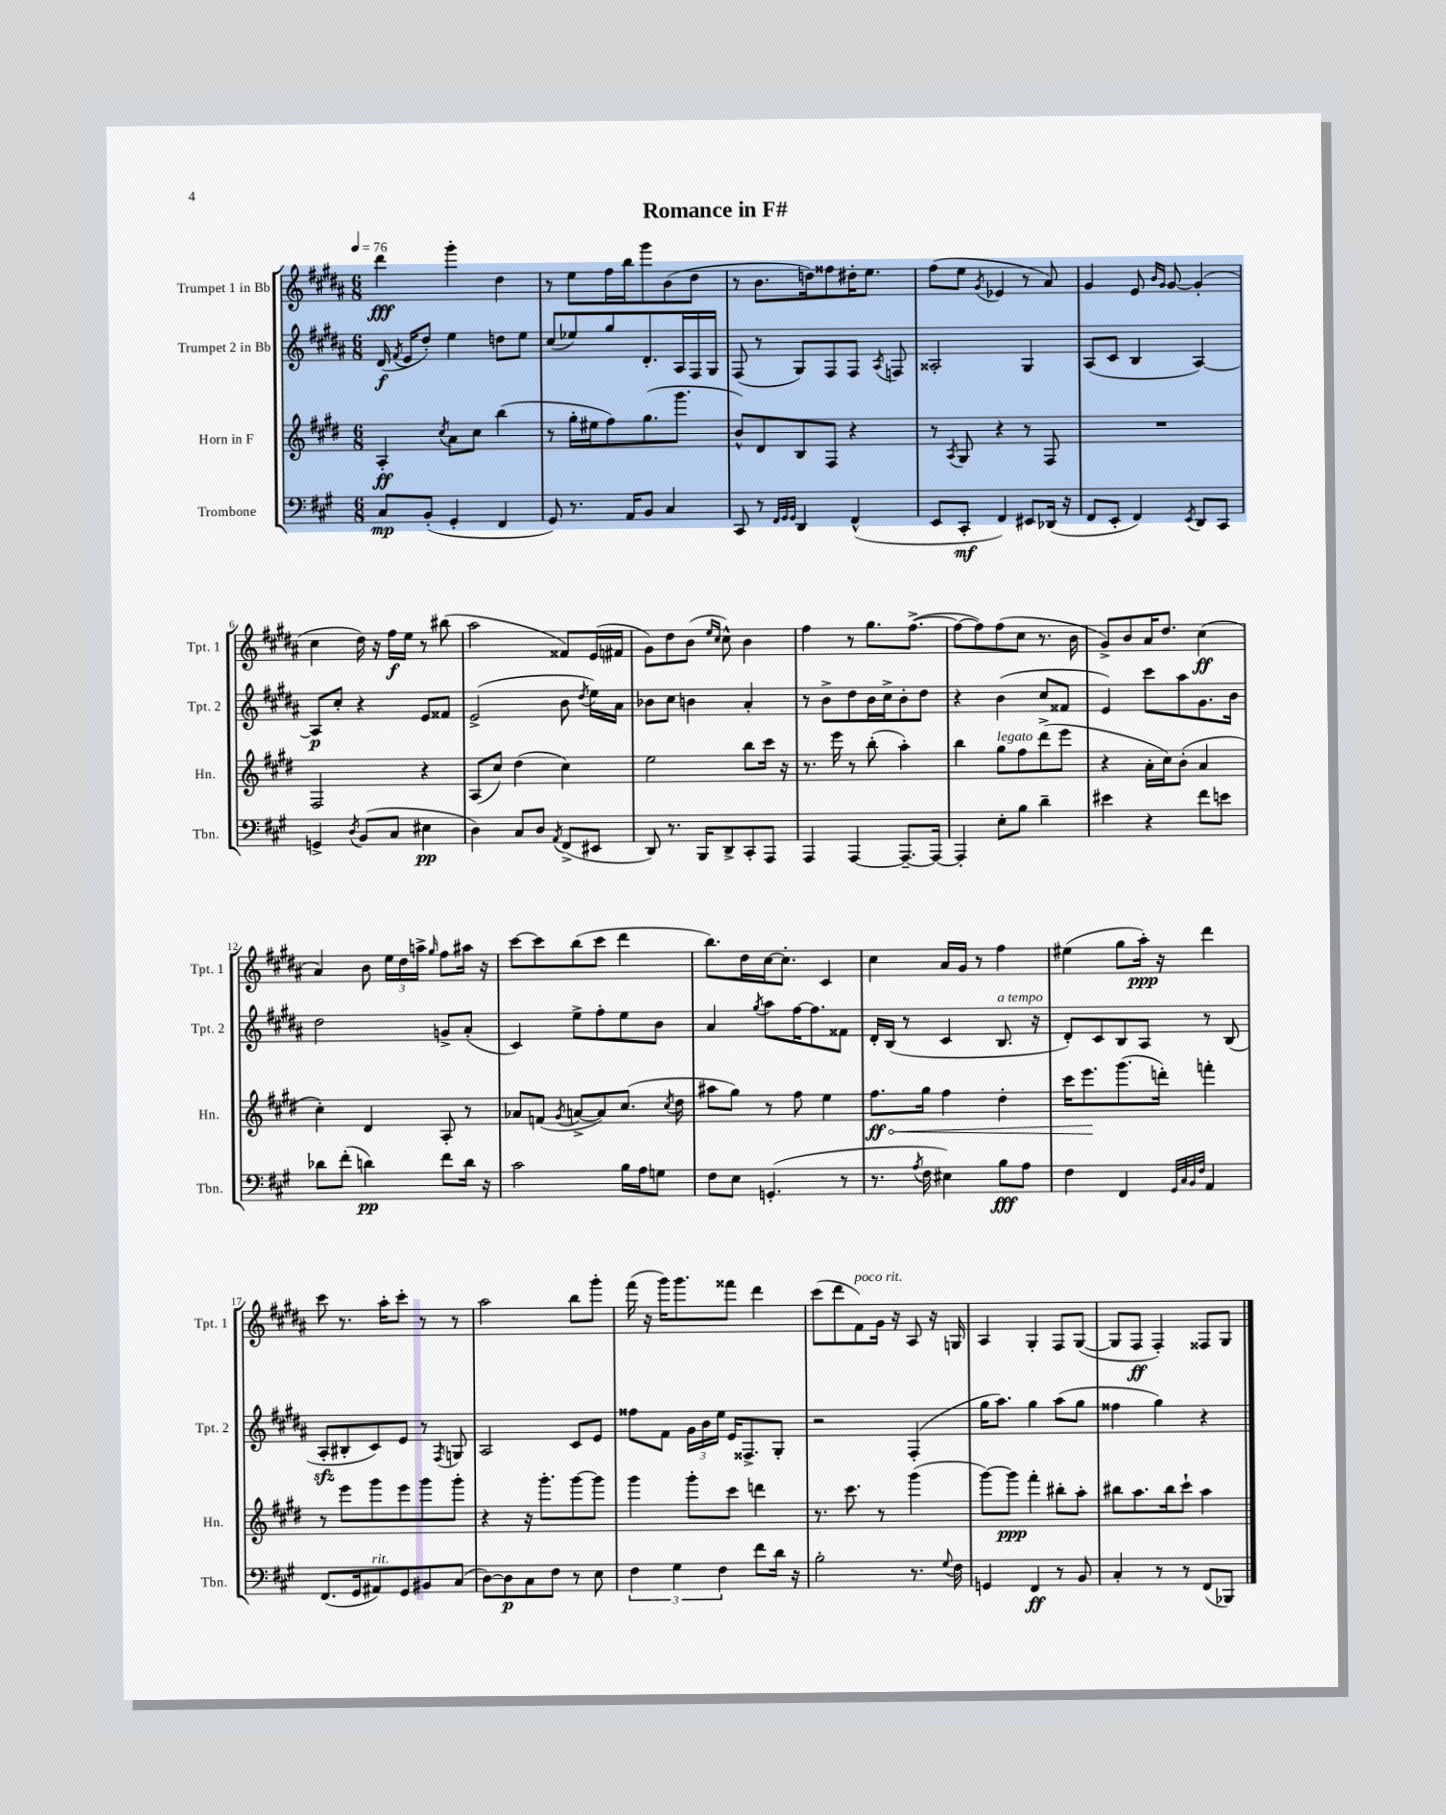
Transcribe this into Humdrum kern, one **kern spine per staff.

**kern	**dynam	**kern	**dynam	**kern	**dynam	**kern	**dynam
*part4	*part4	*part3	*part3	*part2	*part2	*part1	*part1
*staff4	*staff4	*staff3	*staff3	*staff2	*staff2	*staff1	*staff1
*I"Trombone	*	*I"Horn in F	*	*I"Trumpet 2 in Bb	*	*I"Trumpet 1 in Bb	*
*I'Tbn.	*	*I'Hn.	*	*I'Tpt. 2	*	*I'Tpt. 1	*
*clefF4	*	*clefG2	*	*clefG2	*	*clefG2	*
*k[f#c#g#]	*	*k[f#c#g#d#]	*	*k[f#c#g#d#a#]	*	*k[f#c#g#d#a#]	*
*M6/8	*	*M6/8	*	*M6/8	*	*M6/8	*
*MM76	*	*MM76	*	*MM76	*	*MM76	*
=1	=1	=1	=1	=1	=1	=1	=1
8C#/L	mp	4A'/	ff	(16d#/	f	4ddd#\	fff
.	.	.	.	8qf#/	.	.	.
.	.	.	.	16e/KL	.	.	.
(8BB'/J	.	.	.	8dd#'/J)	.	.	.
.	.	8qcc#/	.	.	.	.	.
4GG#'/	.	8a\L	.	4ee\	.	4ggg#'\	.
.	.	8cc#\J	.	.	.	.	.
4FF#/	.	(4bb\	.	8ddn\L	.	4dd#\	.
.	.	.	.	8ee\J	.	.	.
=2	=2	=2	=2	=2	=2	=2	=2
8GG#/)	.	8r	.	(8cc#/L	.	8r	.
8.r	.	16gg#'\LL	.	8ee-X/)	.	8ee\L	.
.	.	16ee#X\J	.	.	.	.	.
.	.	8ff#\)	.	8gg#/	.	16ff#\L	.
16AA/KL	.	.	.	.	.	16bb\J	.
8BB/J	.	(8.gg#\	.	8.d#'/	.	8ggg#\	.
4C#/	.	.	.	.	.	(8b\	.
.	.	8.ggg#\J	.	16A#/L	.	.	.
.	.	.	.	16F#/	.	8dd#\J	.
.	.	.	.	16G#/JJ	.	.	.
=3	=3	=3	=3	=3	=3	=3	=3
8CC#/	.	8b^^/L)	.	(8F#/	.	8r	.
8r	.	8d#/	.	8r	.	8.b\L	.
32qqFF#/LLL	.	.	.	.	.	.	.
32qqGG#/	.	.	.	.	.	.	.
32qqGG#/JJJ	.	.	.	.	.	.	.
4DD/	.	8B/	.	8G#/L)	.	.	.
.	.	.	.	.	.	16ddn\k)	.
.	.	8F#/J	.	8F#/	.	8ff##X\	.
(4FF#^^/	.	4r	.	8F#/J	.	16dd#X'\K	.
.	.	.	.	.	.	8.ee\J	.
.	.	.	.	8qA#/	.	.	.
.	.	.	.	8Fn/	.	.	.
=4	=4	=4	=4	=4	=4	=4	=4
8EE/L	.	8r	.	2A##X'/	.	(8ff#\L	.
.	.	8qA/	.	.	.	.	.
8CC#'/J	mf	8G#/	.	.	.	8ee\J	.
.	.	.	.	.	.	8qg#/	.
4FF#/)	.	4r	.	.	.	4e-X/	.
8EE#X/L	.	8r	.	4G#/	.	8r	.
(16DD-X/Jk	.	8F#/	.	.	.	8a#/)	.
16r	.	.	.	.	.	.	.
=5	=5	=5	=5	=5	=5	=5	=5
8FF#/L	.	2.r	.	(8A#/L	.	4g#/	.
8EE'/J	.	.	.	8c#/J	.	.	.
4FF#/)	.	.	.	4B/	.	8e/	.
.	.	.	.	.	.	16qqb/LL	.
.	.	.	.	.	.	16qqg#/JJ	.
.	.	.	.	.	.	[8g#/	.
8qEE/	.	.	.	.	.	.	.
8DD/L	.	.	.	[4A#/)	.	(4g#'/]	.
8CC#/J	.	.	.	.	.	.	.
!!LO:LB:g=z
=6	=6	=6	=6	=6	=6	=6	=6
4GGn^/	.	2F#/	.	8A#/L]	p	4cc#\	.
.	.	.	.	8cc#'/J	.	.	.
8qD/	.	.	.	.	.	.	.
(8BB/L	.	.	.	4r	.	16dd#\)	.
.	.	.	.	.	.	16r	.
8C#/J	.	.	.	.	.	16ff#\LL	f
.	.	.	.	.	.	16ee\JJ	.
4E#X\	pp	4r	.	8e/L	.	8r	.
.	.	.	.	8f##X/J	.	(8bb#X\	.
=7	=7	=7	=7	=7	=7	=7	=7
4D\)	.	(8A/L	.	(2e^/	.	2aa#\	.
.	.	8cc#/J)	.	.	.	.	.
8C#/L	.	(4dd#\	.	.	.	.	.
8D/J	.	.	.	.	.	.	.
8qAA/	.	.	.	.	.	.	.
(8FF#^/L	.	4cc#\)	.	8b\	.	8f##X/L)	.
.	.	.	.	8qdd#/	.	.	.
8EE#X/J	.	.	.	16ee\LL)	.	(16e/L	.
.	.	.	.	16a#\JJ	.	16f#X/JJ	.
=8	=8	=8	=8	=8	=8	=8	=8
8DD/)	.	2ee\	.	8b-X\L	.	8g#\L)	.
8.r	.	.	.	8cc#\J	.	8dd#\	.
.	.	.	.	4bn\	.	(8b\J	.
16BBB/KL	.	.	.	.	.	.	.
.	.	.	.	.	.	16qqee/LL	.
.	.	.	.	.	.	16qqcc#/JJ	.
8DD^/	.	.	.	.	.	8cc#^^\)	.
8CC#'/	.	8bb\L	.	4a#'/	.	4b\	.
8AAA/J	.	16ccc#\Jk	.	.	.	.	.
.	.	16r	.	.	.	.	.
=9	=9	=9	=9	=9	=9	=9	=9
4AAA/	.	8.r	.	8r	.	4ff#\	.
.	.	.	.	8b^\L	.	.	.
.	.	16eee\	.	.	.	.	.
[4AAA/	.	8r	.	8dd#\	.	8r	.
.	.	(8bb'\	.	16b\L	.	8.gg#\L	.
.	.	.	.	16cc#^\J	.	.	.
8.AAA~/L_	.	4aa'\)	.	8b'\	.	.	.
.	.	.	.	.	.	([8.ff#^\J	.
.	.	.	.	8dd#\J	.	.	.
16AAA/Jk_	.	.	.	.	.	.	.
=10	=10	=10	=10	=10	=10	=10	=10
4AAA'/]	.	4bb\	.	4r	.	8ff#\L_	.
.	.	.	.	.	.	8ff#\])	.
!	!	!LO:TX:a:i:t=legato	!	!	!	!	!
8E'\L	.	8gg#\L	.	(4b\	.	(8ff#\	.
8B\J	.	8ff#\	.	.	.	8cc#\J	.
4d~\	.	(8ddd#^\	.	8cc#/L	.	8.r	.
.	.	8eee\J	.	8f##X/J	.	.	.
.	.	.	.	.	.	16b\	.
=11	=11	=11	=11	=11	=11	=11	=11
4e#X\	.	4r	.	4e/)	.	8g#^/L)	.
.	.	.	.	.	.	8b/	.
4r	.	16a'\LL	.	8ccc#\L	.	16a#/K	.
.	.	16cc#\J)	.	.	.	8.dd#/J	.
.	.	(8b'\J	.	8aa#\	.	.	.
8f#\L	.	4a/	.	8.g#\	.	(4cc#\	ff
8en\J	.	.	.	.	.	.	.
.	.	.	.	16b\Jk	.	.	.
!!LO:LB:g=z
=12	=12	=12	=12	=12	=12	=12	=12
8d-X\L	.	4cc#'\)	.	2dd#\	.	4a#/)	.
(8f#'\J	.	.	.	.	.	.	.
4dn\)	pp	4d#/	.	.	.	8b\	.
.	.	.	.	.	.	24ee\LL	.
.	.	.	.	.	.	24dd#\	.
.	.	.	.	.	.	24aan^\JJ	.
.	.	.	.	.	.	16qqgg#/	.
8f#\L	.	8A'/	.	8gn^/L	.	8ff#\L	.
16d\Jk	.	8r	.	(8a#'/J	.	16aa#X\Jk	.
16r	.	.	.	.	.	16r	.
=13	=13	=13	=13	=13	=13	=13	=13
2c#\	.	8a-X/L	.	4c#/)	.	[8ccc#\L	.
.	.	(8fn/J	.	.	.	8ccc#\]	.
.	.	8qg#/	.	.	.	.	.
.	.	[8an^/L	.	8ee^\L	.	(8bb\	.
.	.	8a/])	.	8ff#'\	.	8ccc#\J	.
16B\LL	.	(8.cc#/J	.	8ee\	.	4ddd#\	.
16A\J	.	.	.	.	.	.	.
8Gn\J	.	.	.	8b\J	.	.	.
.	.	8qcc#/	.	.	.	.	.
.	.	16dd#\	.	.	.	.	.
=14	=14	=14	=14	=14	=14	=14	=14
8F#\L	.	8aa#X\L	.	4a#/	.	8.bb\L)	.
8E\J	.	8gg#\J)	.	.	.	.	.
.	.	.	.	.	.	16dd#\L	.
.	.	.	.	8qgg#/	.	.	.
(4.GGn'/	.	8r	.	8aa#\L	.	[16cc#\J	.
.	.	.	.	.	.	8.cc#'\J]	.
.	.	8ff#\	.	[16ff#\K	.	.	.
.	.	.	.	8.ff#\]	.	.	.
.	.	4ee\	.	.	.	4c#/	.
8r	.	.	.	8f##X\J	.	.	.
=15	=15	=15	=15	=15	=15	=15	=15
!	!	!	!LO:HP:b	!	!	!	!
8.r	.	8.ff#\L	< ff	16d#'/LL	.	4cc#\	.
.	.	.	.	(16B/JJ	.	.	.
.	.	.	.	8r	.	.	.
8qA/	.	.	.	.	.	.	.
16F#\	.	16gg#\Jk	.	.	.	.	.
4E#X\)	.	4ff#\	.	4c#/	.	16a#/LL	.
.	.	.	.	.	.	16g#/JJ	.
.	.	.	.	.	.	8r	.
!	!	!	!	!LO:TX:a:i:t=a tempo	!	!	!
8B\L	fff	4dd#'\	.	8.B/	.	4ff#\	.
8A\J	.	.	.	.	.	.	.
.	.	.	.	16r	.	.	.
=16	=16	=16	=16	=16	=16	=16	=16
4F#\	.	16ccc#\KL	.	8d#'/L)	.	(4ee#X\	.
.	.	8.eee\	.	.	.	.	.
.	.	.	.	8c#/	.	.	.
4FF#/	.	(8.ggg#\	[	8B/	.	8gg#\L	.
.	.	.	.	8A#/J	.	16aa#'\Jk)	ppp
.	.	16dddn'\Jk)	.	.	.	16r	.
32qqGG#/LLL	.	.	.	.	.	.	.
32qqC#/	.	.	.	.	.	.	.
32qqBB/	.	.	.	.	.	.	.
32qqF#/JJJ	.	.	.	.	.	.	.
4AA/	.	4fffn'\	.	8r	.	4ddd#\	.
.	.	.	.	(8B/	.	.	.
!!LO:LB:g=z
=17	=17	=17	=17	=17	=17	=17	=17
(8.FF#/L	.	8r	.	8A#zz'/L	.	8ccc#\	.
.	.	8eee\L	.	8B#X'/	.	8.r	.
16GG#/k	.	.	.	.	.	.	.
!LO:TX:a:i:t=rit.	!	!	!	!	!	!	!
8AA#X/)	.	8ggg#\	.	8c#/)	.	.	.
.	.	.	.	.	.	16aa#'\KL	.
8GG#/	.	8eee\	.	8e/J	.	8ccc#'\J	.
8BB#X/	.	8ggg#\	.	8r	.	8r	.
.	.	.	.	8qF#/	.	.	.
(8C#/J	.	8ggg#'\J	.	8Gn/	.	8r	.
=18	=18	=18	=18	=18	=18	=18	=18
[8D\L)	.	4r	.	2A#/	.	2aa#\	.
8D\]	p	.	.	.	.	.	.
8C#\	.	16r	.	.	.	.	.
.	.	8.ggg#'\L	.	.	.	.	.
8F#\J	.	.	.	.	.	.	.
8r	.	[8ggg#\	.	8c#/L	.	8bb\L	.
8E\	.	8ggg#\J]	.	8e/J	.	8ggg#'\J	.
=19	=19	=19	=19	=19	=19	=19	=19
6F#\	.	4ggg#\	.	8ff##X\L	.	(16fff#\	.
.	.	.	.	.	.	16r	.
.	.	.	.	8f#\J	.	16ggg#\KL)	.
6G#\	.	.	.	.	.	.	.
.	.	.	.	.	.	8.ggg#\	.
.	.	8ggg#'\L	.	24g#\LL	.	.	.
.	.	.	.	24b\	.	.	.
6F#\	.	.	.	24ee\JJ	.	.	.
.	.	8ccc#\J	.	16e/KL	.	8fff##X\J	.
.	.	.	.	8.F##X^/	.	.	.
8f#\L	.	4dddn\	.	.	.	4ddd#\	.
16d\Jk	.	.	.	8G#'/J	.	.	.
16r	.	.	.	.	.	.	.
=20	=20	=20	=20	=20	=20	=20	=20
2B'\	.	8.r	.	2r	.	(8ccc#\L	.
.	.	.	.	.	.	8ddd#\	.
.	.	8.ccc#\	.	.	.	.	.
!	!	!	!	!	!	!LO:TX:a:i:t=poco rit.	!
.	.	.	.	.	.	8f#\)	.
.	.	8r	.	.	.	16g#\Jk	.
.	.	.	.	.	.	16r	.
8.r	.	(4ggg#\	.	(4F#'/	.	8A#/	.
.	.	.	.	.	.	16r	.
8qqG#/	.	.	.	.	.	.	.
16F#\	.	.	.	.	.	16Gn/	.
=21	=21	=21	=21	=21	=21	=21	=21
4GGn/	.	[8ggg#\L)	.	16gg#\KL	.	4A#/	.
.	.	.	.	8.aa#\J)	.	.	.
.	.	8ggg#\J]	ppp	.	.	.	.
4FF#/	ff	4fff#'\	.	4gg#\	.	4G#'/	.
8r	.	8bb#X'\L	.	(8aa#\L	.	8F#/L	.
8BB/	.	8aa'\J	.	8gg#\J	.	([8G#/J	.
=22	=22	=22	=22	=22	=22	=22	=22
4C#'/	.	8bb#X\L	.	4ff##X\	.	8G#/L]	.
.	.	8.aa\	.	.	.	8F#/J	ff
8r	.	.	.	4gg#\)	.	4F#'/)	.
.	.	16bb#\k	.	.	.	.	.
8r	.	8ccc#`\J	.	.	.	.	.
(8FF#/L	.	4aa\	.	4r	.	8F##X/L	.
8BBB-X/J)	.	.	.	.	.	8G#/J	.
==	==	==	==	==	==	==	==
*-	*-	*-	*-	*-	*-	*-	*-
